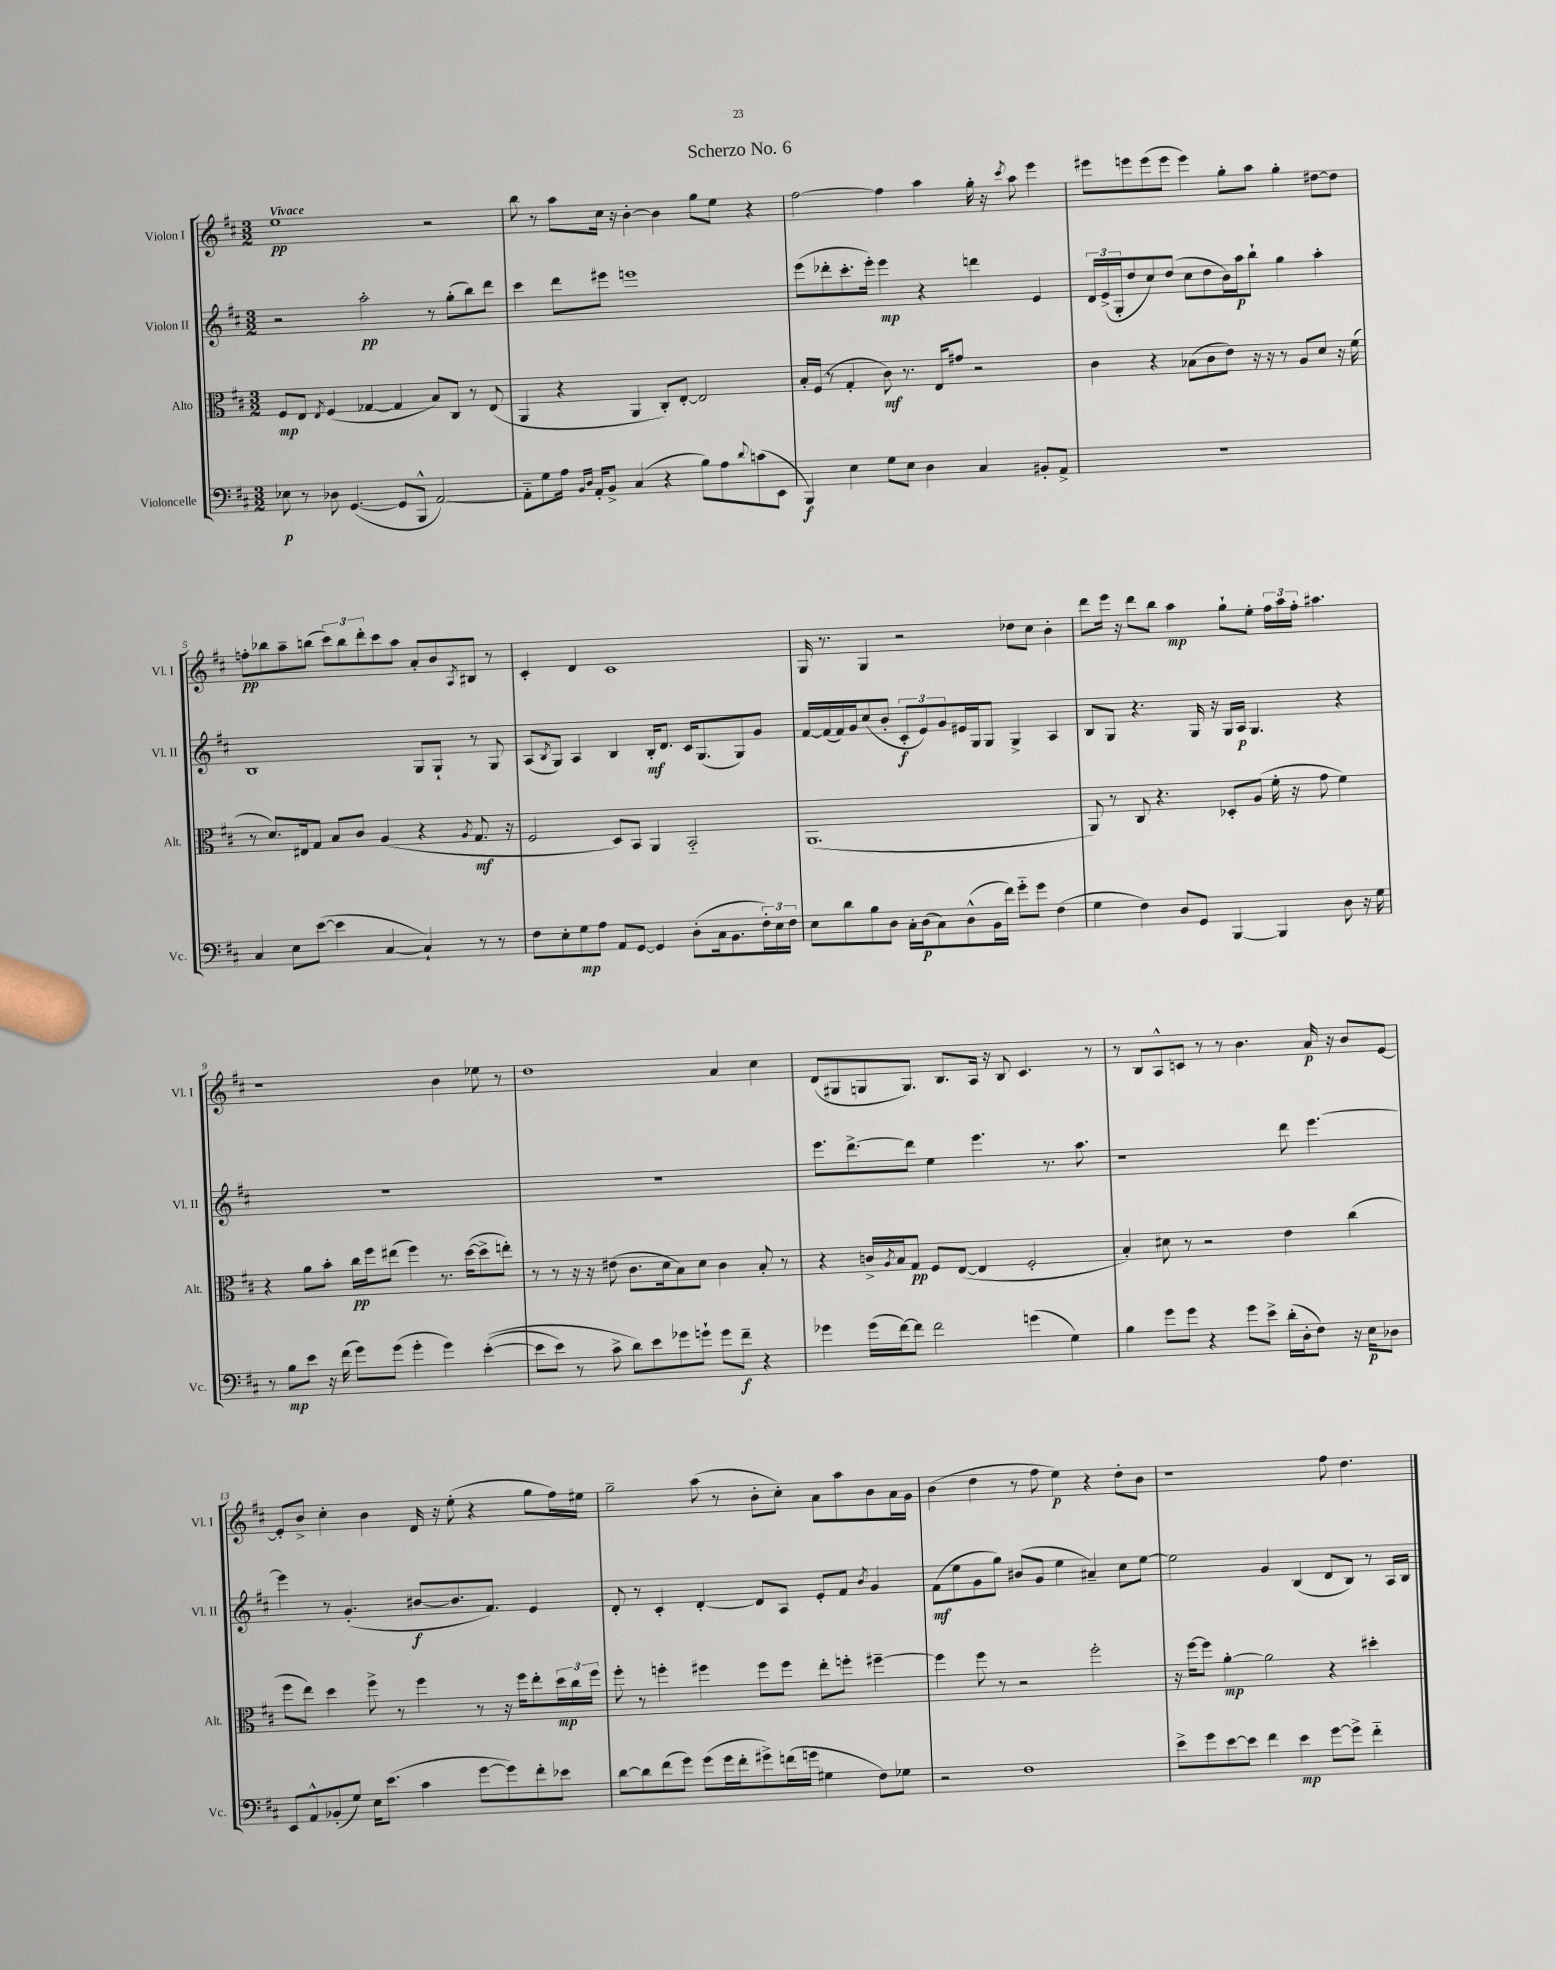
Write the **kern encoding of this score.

**kern	**dynam	**kern	**dynam	**kern	**dynam	**kern	**dynam
*part4	*part4	*part3	*part3	*part2	*part2	*part1	*part1
*staff4	*staff4	*staff3	*staff3	*staff2	*staff2	*staff1	*staff1
*I"Violoncelle	*	*I"Alto	*	*I"Violon II	*	*I"Violon I	*
*I'Vc.	*	*I'Alt.	*	*I'Vl. II	*	*I'Vl. I	*
*clefF4	*	*clefC3	*	*clefG2	*	*clefG2	*
*k[f#c#]	*	*k[f#c#]	*	*k[f#c#]	*	*k[f#c#]	*
*M3/2	*	*M3/2	*	*M3/2	*	*M3/2	*
=1	=1	=1	=1	=1	=1	=1	=1
!	!	!	!	!	!	!LO:TX:a:B:t=Vivace	!
8E-X\	p	8F#/L	mp	2r	.	1ee	pp
8r	.	8E/J	.	.	.	.	.
.	.	8qE/	.	.	.	.	.
8D-X\	.	(4F#/	.	.	.	.	.
([4.GG/	.	.	.	.	.	.	.
.	.	[4G-X/	.	2aa'\	pp	.	.
8GG/L]	.	4G-/]	.	.	.	.	.
8BBB^^/J	.	.	.	.	.	.	.
[2AA/)	.	8B/L)	.	8r	.	2r	.
.	.	8C#/J	.	(8gg'\L	.	.	.
.	.	8r	.	8bb\)	.	.	.
.	.	(8E/	.	8ddd\J	.	.	.
=2	=2	=2	=2	=2	=2	=2	=2
8AA\L]	.	4AA/	.	4ccc#\	.	8bb\	.
8G\	.	.	.	.	.	8r	.
16A\Jk	.	4r	.	8ddd\L	.	8aa\L	.
16qqBB/LL	.	.	.	.	.	.	.
16qqD/JJ	.	.	.	.	.	.	.
16AA'/KL	.	.	.	.	.	.	.
8BB^/J	.	.	.	8eee#X\J	.	16cc#\Jk	.
.	.	.	.	.	.	16r	.
(4C#/	.	4AA/	.	1eeen	.	[4b'\	.
4r	.	8C#'/L)	.	.	.	4b\]	.
.	.	[8E'/J	.	.	.	.	.
8B\L)	.	2E/]	.	.	.	8gg\L	.
8A\	.	.	.	.	.	8ee\J	.
8qqd/	.	.	.	.	.	.	.
(8cn\	.	.	.	.	.	4r	.
8EE\J	.	.	.	.	.	.	.
=3	=3	=3	=3	=3	=3	=3	=3
4BBB/)	f	16B'/LL	.	(8eee\L	.	[2ff#\	.
.	.	(16F#/JJ	.	.	.	.	.
.	.	8r	.	8ddd-X'\	.	.	.
4E\	.	4G'/	.	8.ccc#'\	.	.	.
.	.	.	.	16eee'\Jk)	.	.	.
8G\L	.	8c#\)	mf	4eee\	mp	4ff#\]	.
8E\J	.	8.r	.	.	.	.	.
4D\	.	.	.	4r	.	4aa\	.
.	.	16E/KL	.	.	.	.	.
.	.	8g#X/J	.	.	.	.	.
4C#/	.	2r	.	4dddn\	.	16gg'\	.
.	.	.	.	.	.	16r	.
.	.	.	.	.	.	8qccc#/	.
.	.	.	.	.	.	8aa\	.
8BB#X'/L	.	.	.	4e/	.	4eee\	.
8AA^/J	.	.	.	.	.	.	.
=4	=4	=4	=4	=4	=4	=4	=4
1.r	.	4c#\	.	24d/LL	.	8eee#X\L	.
.	.	.	.	(24e^/	.	.	.
.	.	.	.	24G'/J	.	.	.
.	.	.	.	8dd/	.	8eeen\	.
.	.	4r	.	8cc#/)	.	(8eee\	.
.	.	.	.	(8dd/J	.	8eee\J	.
.	.	(8B-X\L	.	8cc#\L	.	4eee\)	.
.	.	8c#\	.	8dd\	.	.	.
.	.	8e\J)	.	16b\L)	.	8gg'\L	.
.	.	.	.	16aa\J	p	.	.
.	.	16r	.	8bb`\J	.	8aa\J	.
.	.	16r	.	.	.	.	.
.	.	8r	.	4gg\	.	4gg'\	.
.	.	8A/L	.	.	.	.	.
.	.	8d/J	.	4aa'\	.	[8dd#X\L	.
.	.	16r	.	.	.	8dd#\J]	.
.	.	(16f#\	.	.	.	.	.
!!LO:LB:g=z
=5	=5	=5	=5	=5	=5	=5	=5
4C#/	.	8r	.	1B	.	8ffn'\L	pp
.	.	8.d/L)	.	.	.	8bb-X\	.
8E\L	.	.	.	.	.	8aa~\	.
.	.	16E#X/k	.	.	.	.	.
([8e\J	.	8G/J	.	.	.	(8bbn\J	.
4e\]	.	8B/L	.	.	.	12ccc#\L)	.
.	.	.	.	.	.	12bb\	.
.	.	8c#/J	.	.	.	.	.
.	.	.	.	.	.	12ddd'\	.
[4C#/	.	(4A/	.	.	.	8ccc#\	.
.	.	.	.	.	.	8aa\J	.
4C#`/])	.	4r	.	8G/L	.	8a'/L	.
.	.	.	.	8G`/J	.	8b/	.
.	.	8qA/	.	.	.	8qA/	.
8r	.	8.G/	mf	8r	.	8B#X/J	.
8r	.	.	.	8G/	.	8r	.
.	.	16r	.	.	.	.	.
=6	=6	=6	=6	=6	=6	=6	=6
8F#\L	.	2F#/	.	(8A/L	.	4c#'/	.
.	.	.	.	8qB/	.	.	.
8E'\	.	.	.	8G/J)	.	.	.
8G\	mp	.	.	4A/	.	4d/	.
8A\J	.	.	.	.	.	.	.
8AA/L	.	8D/L)	.	4B/	.	1c#	.
[8GG/J	.	8BB/J	.	.	.	.	.
4GG/]	.	4AA/	.	16B'/KL	mf	.	.
.	.	.	.	8.d/J	.	.	.
(8D'\L	.	2BB/	.	16c#/KL	.	.	.
.	.	.	.	(8.G/	.	.	.
16C#\k	.	.	.	.	.	.	.
8.BB\	.	.	.	.	.	.	.
.	.	.	.	8G/)	.	.	.
24F#'\L)	.	.	.	8g/J	.	.	.
24E\	.	.	.	.	.	.	.
24F#\JJ	.	.	.	.	.	.	.
=7	=7	=7	=7	=7	=7	=7	=7
8E\L	.	(1.AA	.	[16f#/LL	.	16G/	.
.	.	.	.	(16f#/]	.	8.r	.
8d\	.	.	.	16f#/)	.	.	.
.	.	.	.	16g/J	.	.	.
8B\	.	.	.	(8cc#/	.	4G/	.
8D\J	.	.	.	8b'/J	.	.	.
16C#'\LL	.	.	.	12c#'/L	f	2r	.
(16D\J	p	.	.	.	.	.	.
.	.	.	.	12e/)	.	.	.
8C#\)	.	.	.	.	.	.	.
.	.	.	.	12g/	.	.	.
(8D^^\	.	.	.	16e#X/L	.	.	.
.	.	.	.	16G/J	.	.	.
16BB\L	.	.	.	8G/J	.	.	.
16f#\JJ)	.	.	.	.	.	.	.
8g\L	.	.	.	4G^/	.	8dd-X\L	.
8g\J	.	.	.	.	.	8cc#\J	.
(4F#\	.	.	.	4A/	.	4b'\	.
=8	=8	=8	=8	=8	=8	=8	=8
4G\	.	8AA/)	.	8B/L	.	8ddd\L	.
.	.	8r	.	8G/J	.	16eee\Jk	.
.	.	.	.	.	.	16r	.
4F#\)	.	8C#/	.	4.r	.	8ddd\L	.
.	.	4.r	.	.	.	8bb\J	.
8D/L	.	.	.	.	.	4aa\	mp
8GG/J	.	.	.	16G/	.	.	.
.	.	.	.	16r	.	.	.
[4BBB/	.	8D-X'/L	.	16G/LL	.	8gg`\L	.
.	.	.	.	16A/JJ	p	.	.
.	.	(8A/J	.	4.G/	.	8ee'\J	.
4BBB/]	.	16f#'\	.	.	.	24ff#\LL	.
.	.	.	.	.	.	24aa\	.
.	.	16r	.	.	.	.	.
.	.	.	.	.	.	24ff#'\JJ	.
.	.	8g\	.	.	.	4.aa#X\	.
8D\	.	4f#\)	.	4r	.	.	.
16r	.	.	.	.	.	.	.
16G\	.	.	.	.	.	.	.
!!LO:LB:g=z
=9	=9	=9	=9	=9	=9	=9	=9
8r	.	4r	.	1.r	.	1r	.
8B\L	mp	.	.	.	.	.	.
8e\J	.	8a\L	.	.	.	.	.
16r	.	8b'\J	.	.	.	.	.
(16f#\	.	.	.	.	.	.	.
8g\L)	.	16cc#\LL	pp	.	.	.	.
.	.	16ff#\J	.	.	.	.	.
(8g\J	.	(8ee#X\J	.	.	.	.	.
4g'\	.	4ff#\)	.	.	.	.	.
4g\)	.	8.r	.	.	.	4b\	.
.	.	([16dd\KL	.	.	.	.	.
(([4e'\	.	8dd^\]	.	.	.	8ee-X\	.
.	.	8een'\J)	.	.	.	8r	.
=10	=10	=10	=10	=10	=10	=10	=10
8e\L]	.	8r	.	1.r	.	1dd	.
8e\J)	.	8r	.	.	.	.	.
8r	.	16r	.	.	.	.	.
.	.	16r	.	.	.	.	.
8c#^\	.	(8e#X\	.	.	.	.	.
8d\L)	.	8.c#\L	.	.	.	.	.
8e\	.	.	.	.	.	.	.
.	.	16d\k	.	.	.	.	.
8g-X\	.	8B\)	.	.	.	.	.
8gn`\J	.	8d\J	.	.	.	.	.
8g\L	.	4c#\	.	.	.	4a/	.
8f#~\J	f	.	.	.	.	.	.
4r	.	8B'/	.	.	.	4cc#\	.
.	.	8r	.	.	.	.	.
=11	=11	=11	=11	=11	=11	=11	=11
4g-X\	.	4r	.	8.eee\L	.	(8d/L	.
.	.	.	.	.	.	8G#X/	.
.	.	.	.	[8.ddd^\	.	.	.
(16g-\LL	.	16cn^/LL	.	.	.	8Gn/	.
.	.	8qA/	.	.	.	.	.
[16f#\J)	.	16B/J	.	.	.	.	.
8f#\J]	.	8G/J	pp	8ddd\J]	.	8.G/J)	.
2f#\	.	8F#/L	.	4ee\	.	.	.
.	.	.	.	.	.	8.B/L	.
.	.	([8E/J	.	.	.	.	.
.	.	4E/]	.	4.eee\	.	16A/Jk	.
.	.	.	.	.	.	16r	.
.	.	.	.	.	.	8B/	.
(4gn\	.	2F#'/	.	.	.	4.c#/	.
.	.	.	.	8.r	.	.	.
4G\)	.	.	.	.	.	.	.
.	.	.	.	8.aa\	.	.	.
.	.	.	.	.	.	8r	.
=12	=12	=12	=12	=12	=12	=12	=12
4B\	.	4B'/)	.	1r	.	8r	.
.	.	.	.	.	.	8B/L	.
8g\L	.	8d#X\	.	.	.	8A^^/	.
8g\J	.	8r	.	.	.	8cn/J	.
4r	.	2r	.	.	.	8r	.
.	.	.	.	.	.	8r	.
8g\L	.	.	.	.	.	4.b\	.
8e^\J	.	.	.	.	.	.	.
(16d'\LL	.	4e\	.	8ddd\	.	.	.
16D'\J	.	.	.	.	.	.	.
8F#\J)	.	.	.	[4.eee\	.	16a/	p
.	.	.	.	.	.	16r	.
16r	.	(4cc#\	.	.	.	8b/L	.
16E\KL	p	.	.	.	.	.	.
8D-X\J	.	.	.	.	.	[8e/J	.
!!LO:LB:g=z
=13	=13	=13	=13	=13	=13	=13	=13
8EE/L	.	8ff#\L	.	4eee\]	.	8e'/L]	.
8AA^^/	.	8ee\J)	.	.	.	8b^/J	.
(8BB-X'/	.	4dd\	.	8r	.	4cc#'\	.
8G/J)	.	.	.	(4.g'/	.	.	.
16E\KL	.	8ff#^\	.	.	.	4b\	.
(8.e\J	.	.	.	.	.	.	.
.	.	8r	.	.	.	.	.
4c#\	.	4ff#\	.	[8b#X/L	f	16d/	.
.	.	.	.	.	.	16r	.
.	.	.	.	8.b#/]	.	(8ee'\	.
[8g\L	.	8r	.	.	.	4r	.
.	.	.	.	8.f#/J)	.	.	.
8g\])	.	16r	.	.	.	.	.
.	.	16ff#\KL	.	.	.	.	.
8f#'\	.	8ee'\	.	4e/	.	8gg\L	.
8e-X\J	.	24dd\L	mp	.	.	16ff#\L)	.
.	.	24cc#\	.	.	.	.	.
.	.	.	.	.	.	16ee#X\JJ	.
.	.	24ff#\JJ	.	.	.	.	.
=14	=14	=14	=14	=14	=14	=14	=14
[8d\L	.	8ff#'\	.	8d'/	.	2gg~\	.
8d\]	.	8r	.	8r	.	.	.
(8f#\	.	4ffn'\	.	4c#'/	.	.	.
8g\J)	.	.	.	.	.	.	.
(8g\L	.	4ff#X\	.	[4d'/	.	(8aa\	.
16g\L	.	.	.	.	.	8r	.
16f#'\J	.	.	.	.	.	.	.
8g#X^\)	.	8ff#\L	.	8d/L]	.	8b'\L	.
(16fn\L	.	8ff#\J	.	8A/J	.	8cc#'\J)	.
16gn\JJ	.	.	.	.	.	.	.
4G#X\	.	8ee'\L	.	8e'/L	.	8a\L	.
.	.	8ffn'\J	.	8f#/J	.	8aa\	.
.	.	.	.	8qb/	.	.	.
8F#\L)	.	[4ff#X~\	.	4g/	.	8b\	.
8G-X\J	.	.	.	.	.	16a\L	.
.	.	.	.	.	.	16g\JJ	.
=15	=15	=15	=15	=15	=15	=15	=15
2r	.	4ff#\]	.	(8f#\L	mf	(4b\	.
.	.	.	.	8ee\	.	.	.
.	.	8ff#\	.	8g\	.	4dd\	.
.	.	8r	.	8gg\J)	.	.	.
1F#	.	2r	.	(8b#X/L	.	8r	.
.	.	.	.	8g/J	.	8ff#\	.
.	.	.	.	4ee\	.	4ee\)	p
.	.	2ff#'\	.	4a#X~/)	.	4r	.
.	.	.	.	8cc#\L	.	8dd'\L	.
.	.	.	.	[8ee\J	.	8b\J	.
=16	=16	=16	=16	=16	=16	=16	=16
8e^\L	.	16r	.	2ee\]	.	1r	.
.	.	[16ff#\KL	.	.	.	.	.
8g\	.	8ff#\J]	.	.	.	.	.
[8e\	.	[4a'\	mp	.	.	.	.
8e\J]	.	.	.	.	.	.	.
4f#\	.	2a\]	.	4g/	.	.	.
4e\	mp	.	.	(4B/	.	.	.
[8g\L	.	4r	.	8d/L	.	8ff#\	.
8g^\J]	.	.	.	8B/J)	.	4.dd\	.
4f#\	.	4dd#X'\	.	8r	.	.	.
.	.	.	.	16A/LL	.	.	.
.	.	.	.	16B/JJ	.	.	.
==	==	==	==	==	==	==	==
*-	*-	*-	*-	*-	*-	*-	*-
